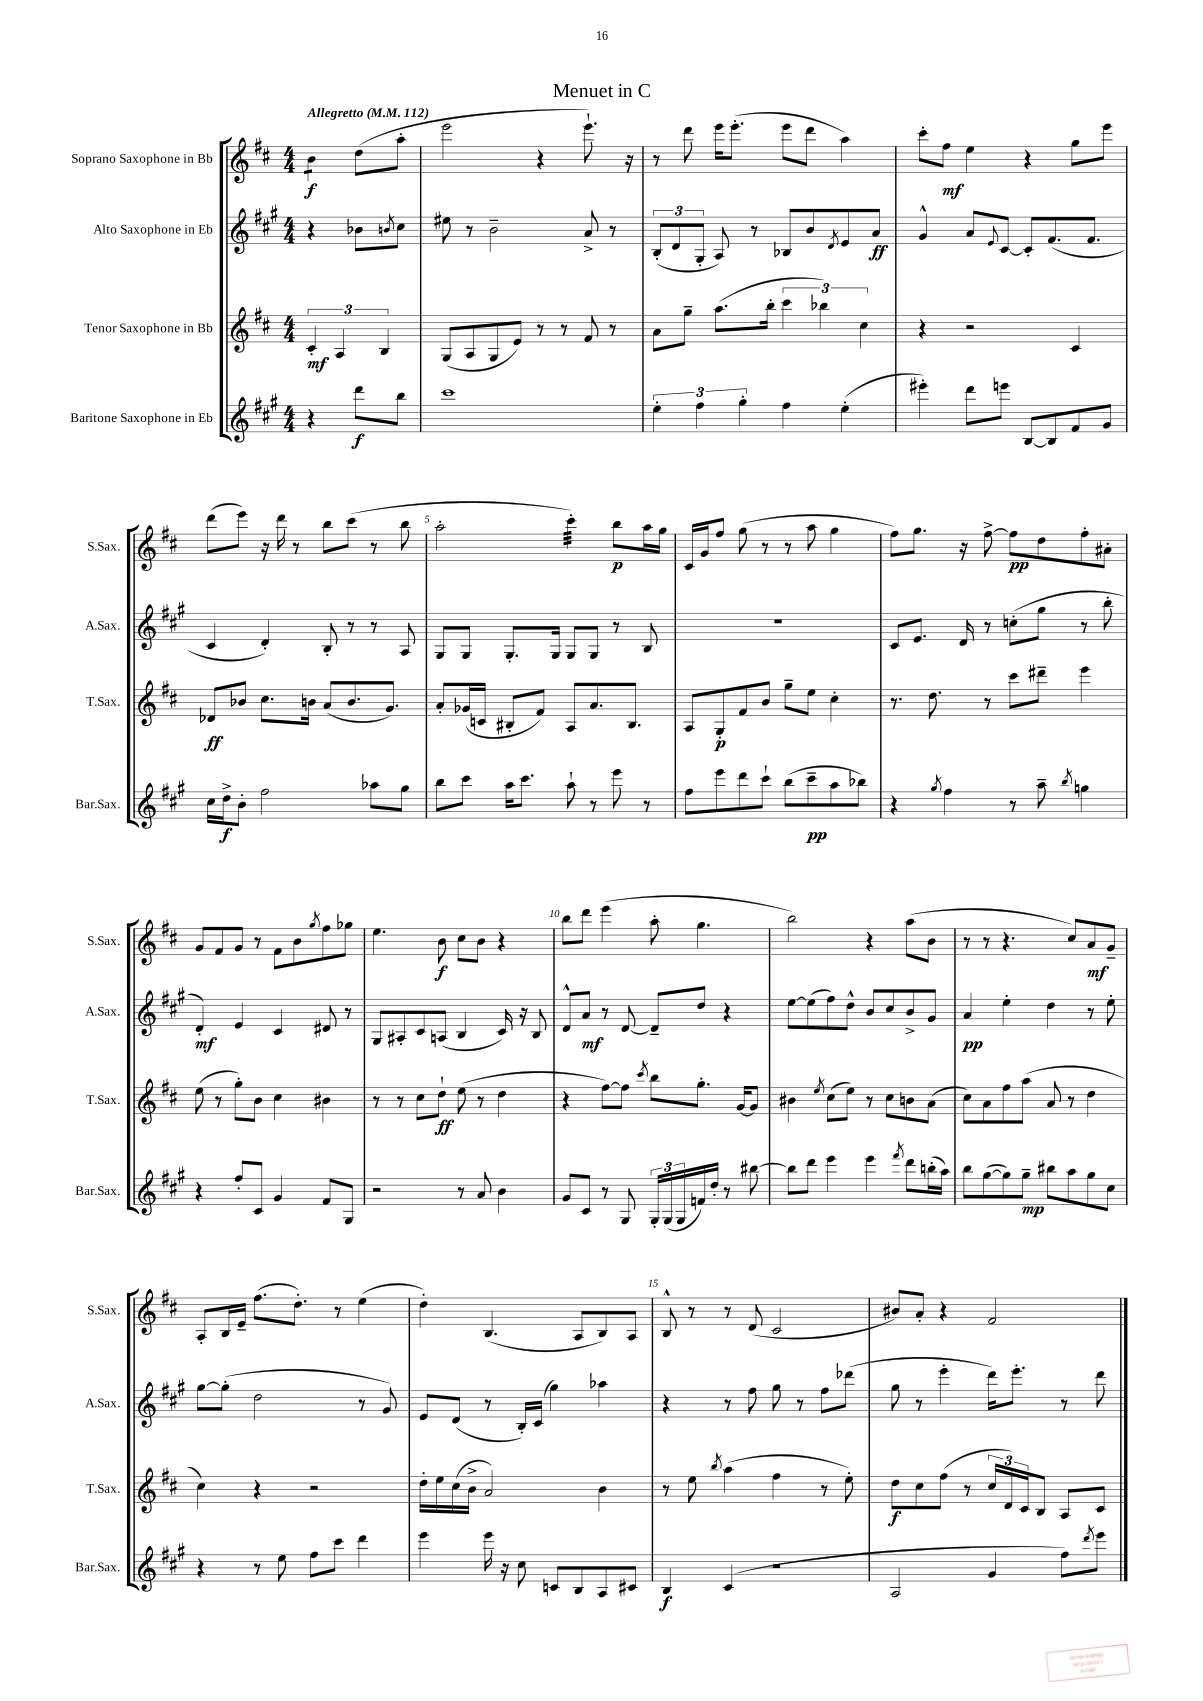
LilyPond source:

\header { title = "Menuet in C" }
<<
\new StaffGroup <<
\new Staff = "s0" \with { instrumentName = "Soprano Saxophone in Bb" shortInstrumentName = "S.Sax." } {
    \clef treble \key d \major \numericTimeSignature \time 4/4 \partial 2 \tempo "Allegretto" 4 = 112
    b'4:8\f d''8( a''8-. |
    e'''2 r4 e'''8.-!) r16 |
    r8 d'''8 e'''16 e'''8.-.( e'''8 d'''8 a''4) |
    cis'''8-. fis''8\mf e''4 r4 g''8 e'''8 |
    d'''8( e'''8) r16 d'''16 r8 b''8 cis'''8( r8 b''8 |
    a''2-. cis'''4:32-.) b''8\p a''16 g''16 |
    cis'16 g'16 fis''8 g''8( r8 r8 a''8 g''4 |
    fis''8) g''8. r16 fis''8~-> fis''8\pp d''8 fis''8-. ais'8-. |
    g'8 fis'8 g'8 r8 fis'8 b'8 \acciaccatura { g''8 } fis''8 ges''8 |
    e''4. b'8\f cis''8 b'8 r4 |
    b''8 d'''8 e'''4( a''8-. g''4. |
    b''2) r4 a''8( b'8 |
    r8 r8 r4. cis''8) a'8\mf g'8-- |
    a8-. b16 e'16-- fis''8.( d''8.-.) r8 e''4( |
    d''4-.) b4.( a8 b8) a8 |
    b8-^ r8 r8 d'8( cis'2 |
    bis'8) a'8-. r4 fis'2 \bar "|." |
}
\new Staff = "s1" \with { instrumentName = "Alto Saxophone in Eb" shortInstrumentName = "A.Sax." } {
    \clef treble \key a \major \numericTimeSignature \time 4/4 \partial 2
    r4 bes'8 \acciaccatura { b'8 } cis''8 |
    eis''8 r8 b'2-- a'8-> r8 |
    \tuplet 3/2 { b8-.( d'8 gis8-. } a8) r8 bes8 b'8 \acciaccatura { d'8 } e'8 a'8\ff |
    gis'4-^ a'8 \appoggiatura { e'8 } cis'8~ cis'8-. fis'8.( fis'8. |
    cis'4 d'4-.) b8-. r8 r8 a8 |
    gis8 gis8 gis8.-. gis16 gis8 gis8 r8 b8 |
    R1 |
    cis'8 e'8. d'16 r8 c''8-.( gis''8 r8 b''8-. |
    d'4-.\mf) e'4 cis'4 dis'8 r8 |
    gis8 ais8-. cis'8 a8( b4 cis'16) r16 b8 |
    d'8-^ a'8\mf r8 d'8~ d'8-- d''8 r4 |
    e''8~ e''8( fis''8) d''8-^ b'8 cis''8 b'8-> gis'8 |
    a'4\pp e''4-. d''4 r8 e''8-. |
    gis''8~ gis''8-.( d''2 r8 gis'8) |
    e'8 d'8( r8 b16-.) cis'16( gis''4) aes''4 |
    r4 r8 fis''8 gis''8 r8 fis''8 des'''8( |
    gis''8 r8 e'''4-. d'''16) e'''8.-. r8 d'''8 \bar "|." |
}
\new Staff = "s2" \with { instrumentName = "Tenor Saxophone in Bb" shortInstrumentName = "T.Sax." } {
    \clef treble \key d \major \numericTimeSignature \time 4/4 \partial 2
    \tuplet 3/2 { cis'4-.\mf a4 b4 } |
    g8( a8 g8 e'8) r8 r8 fis'8 r8 |
    a'8 g''8-- a''8.( b''16-. \tuplet 3/2 { cis'''4 bes''4) cis''4 } |
    r4 r2 cis'4 |
    des'8\ff bes'8 cis''8. b'16 a'8( b'8. g'8.) |
    a'8-. ges'16( c'16 bis8-. fis'8) a8 a'8. bis8. |
    a8 g8-.\p fis'8 b'8 g''8-- e''8 cis''4-. |
    r8. d''8. r8 cis'''8 dis'''8-- e'''4 |
    e''8( r8 g''8-.) b'8 cis''4 bis'4 |
    r8 r8 cis''8 d''8-!\ff e''8( r8 d''4 |
    r4 fis''8~) fis''8 \acciaccatura { cis'''8 } b''8 g''8.-. g'16~ g'8 |
    bis'4 \acciaccatura { e''8 } cis''8( e''8) r8 cis''8 b'8 a'8( |
    cis''8) a'8 fis''8 a''8( a'8 r8 d''4 |
    cis''4) r4 r2 |
    d''16-. e''16 cis''16( b'16-> a'2) b'4 |
    r8 e''8 \acciaccatura { b''8 } a''4( fis''4 r8 e''8-.) |
    d''8\f cis''8 fis''8( r8 \tuplet 3/2 { cis''16 d'16) cis'16 } b8 a8 cis'8 \bar "|." |
}
\new Staff = "s3" \with { instrumentName = "Baritone Saxophone in Eb" shortInstrumentName = "Bar.Sax." } {
    \clef treble \key a \major \numericTimeSignature \time 4/4 \partial 2
    r4 d'''8\f b''8 |
    cis'''1 |
    \tuplet 3/2 { e''4-. fis''4 gis''4-. } fis''4 e''4-.( |
    eis'''4-.) d'''8 e'''8 b8~ b8 fis'8 gis'8 |
    cis''16 d''16->\f b'8-. fis''2 aes''8 gis''8 |
    b''8 cis'''8 a''16 cis'''8. a''8-! r8 e'''8 r8 |
    fis''8 e'''8 d'''8 cis'''8-! b''8( cis'''8--\pp a''8 bes''8) |
    r4 \acciaccatura { gis''8 } fis''4 r8 a''8-- \acciaccatura { b''8 } g''4 |
    r4 fis''8-. cis'8 gis'4 fis'8 gis8 |
    r2 r8 a'8 b'4 |
    gis'8 cis'8 r8 gis8 \tuplet 3/2 { gis16-. gis16( gis16 } f'16) d''16-. r8 bis''8~ |
    bis''8 d'''8 e'''4 e'''4 \acciaccatura { fis'''8 } d'''8 b''16-.( a''16) |
    b''8 gis''8~( gis''8) gis''8--\mp bis''8 a''8 gis''8 cis''8 |
    r4 r8 e''8 fis''8 cis'''8 d'''4 |
    e'''4 e'''16 r16 cis''8 c'8 b8 a8 cis'8 |
    b4\f cis'4( r2 |
    a2 gis'4 fis''8) \acciaccatura { d'''8 } e'''8 \bar "|." |
}
>>
>>
\layout { \context { \Score \override BarNumber.break-visibility = ##(#f #t #t) barNumberVisibility = #(every-nth-bar-number-visible 5) } }
